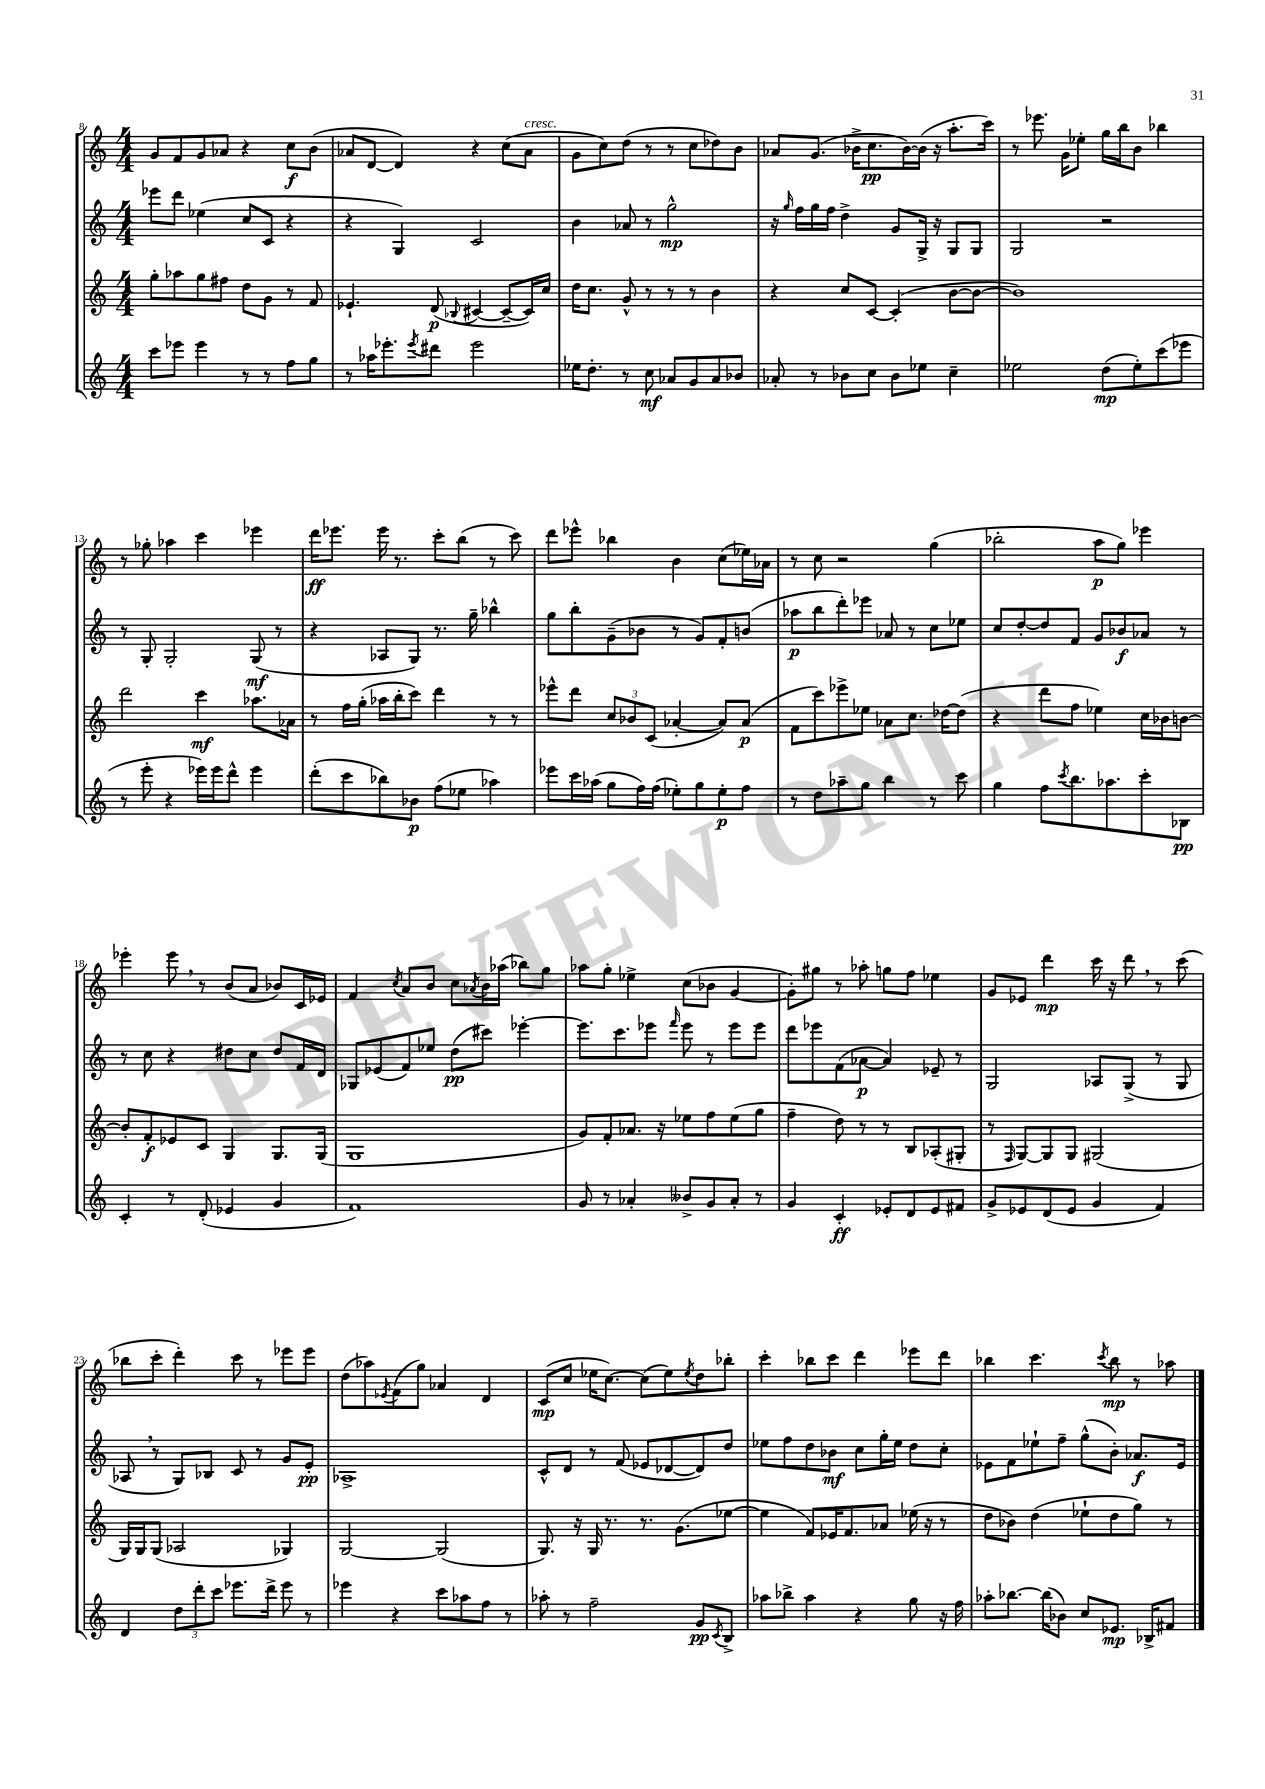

**kern	**dynam	**kern	**dynam	**kern	**dynam	**kern	**dynam
*part4	*part4	*part3	*part3	*part2	*part2	*part1	*part1
*staff4	*staff4	*staff3	*staff3	*staff2	*staff2	*staff1	*staff1
*clefG2	*	*clefG2	*	*clefG2	*	*clefG2	*
*k[]	*	*k[]	*	*k[]	*	*k[]	*
*M4/4	*	*M4/4	*	*M4/4	*	*M4/4	*
=8	=8	=8	=8	=8	=8	=8	=8
8ccc\L	.	8gg'\L	.	8eee-X\L	.	8g/L	.
8eee-X\J	.	8aa-X\	.	8ddd\J	.	8f/	.
4eee-\	.	8gg\	.	(4ee-X\	.	8g/	.
.	.	8ff#X\J	.	.	.	8a-X/J	.
8r	.	8dd\L	.	8cc/L	.	4r	.
8r	.	8g\J	.	8c/J	.	.	.
8ff\L	.	8r	.	4r	.	8cc\L	f
8gg\J	.	8f/	.	.	.	(8b\J	.
=9	=9	=9	=9	=9	=9	=9	=9
8r	.	4.e-X`/	.	4r	.	8a-X/L	.
16aa-X\KL	.	.	.	.	.	[8d/J	.
8.eee-X'\	.	.	.	.	.	.	.
.	.	.	.	4G/)	.	4d/])	.
8qeee-/	.	.	.	.	.	.	.
8ddd#X\J	.	(8d/	p	.	.	.	.
.	.	8qqB-X/	.	.	.	.	.
2eee-\	.	[4c#X/	.	2c/	.	4r	.
.	.	8c#~/L_	.	.	.	(8cc\L	.
!	!	!	!	!	!	!LO:TX:a:i:t=cresc.	!
.	.	16c#/L])	.	.	.	8a-\J	.
.	.	16cc/JJ	.	.	.	.	.
=10	=10	=10	=10	=10	=10	=10	=10
16ee-X\KL	.	16dd\KL	.	4b\	.	8g\L	.
8.dd'\J	.	8.cc\J	.	.	.	.	.
.	.	.	.	.	.	8cc\)	.
8r	.	8g^^/	.	8a-X/	.	(8dd\J	.
8cc\	mf	8r	.	8r	.	8r	.
8a-X/L	.	8r	.	2gg^^\	mp	8r	.
8g/	.	8r	.	.	.	8cc\L	.
8a-/	.	4b\	.	.	.	8dd-X\)	.
8b-X/J	.	.	.	.	.	8b\J	.
=11	=11	=11	=11	=11	=11	=11	=11
8a-X'/	.	4r	.	16r	.	8a-X/L	.
.	.	.	.	16qqgg/	.	.	.
.	.	.	.	16ff\LL	.	.	.
8r	.	.	.	16gg\	.	(8.g/J	.
.	.	.	.	16ff\JJ	.	.	.
8b-X\L	.	8cc/L	.	4dd^\	.	.	.
.	.	.	.	.	.	16b-X^\KL	.
8cc\J	.	[8c/J	.	.	.	8.cc\	pp
8b-\L	.	(4c'/]	.	8g/L	.	.	.
.	.	.	.	.	.	[16b-\L)	.
8ee-X\J	.	.	.	16G^/Jk	.	(16b-\JJ]	.
.	.	.	.	16r	.	16r	.
4cc~\	.	[8b\L	.	8G/L	.	8.aa'\L	.
.	.	8b\J_	.	8G/J	.	.	.
.	.	.	.	.	.	16ccc\Jk)	.
=12	=12	=12	=12	=12	=12	=12	=12
2ee-X\	.	1b])	.	2G/	.	8r	.
.	.	.	.	.	.	8.eee-X\	.
.	.	.	.	.	.	16g\KL	.
.	.	.	.	.	.	8ee-X'\J	.
(8dd\L	mp	.	.	2r	.	16gg\LL	.
.	.	.	.	.	.	16bb\J	.
8ee-'\)	.	.	.	.	.	8b\J	.
(8ccc\	.	.	.	.	.	4bb-X\	.
8eee-X\J	.	.	.	.	.	.	.
!!LO:LB:g=z
=13	=13	=13	=13	=13	=13	=13	=13
8r	.	2ddd\	.	8r	.	8r	.
8eee'\	.	.	.	8G'/	.	8gg-X'\	.
4r	.	.	.	2G'/	.	4aa-X\	.
16eee-X\LL)	.	4ccc\	mf	.	.	4ccc\	.
16eee-\J	.	.	.	.	.	.	.
8ddd^^\J	.	.	.	.	.	.	.
4eee-\	.	8.aa-X\L	.	(8G/	mf	4eee-X\	.
.	.	.	.	8r	.	.	.
.	.	16a-X\Jk	.	.	.	.	.
=14	=14	=14	=14	=14	=14	=14	=14
(8ddd'\L	.	8r	.	4r	.	16ddd\KL	ff
.	.	.	.	.	.	8.eee-X\J	.
8ccc\	.	16ff\LL	.	.	.	.	.
.	.	(16gg'\JJ	.	.	.	.	.
8bb-X\)	.	16aa-X\LL	.	8A-X/L	.	16eee-\	.
.	.	16bb'\J	.	.	.	8.r	.
8b-X\J	p	8ccc\J)	.	8G/J)	.	.	.
(8ff\L	.	4ddd\	.	8.r	.	8ccc'\L	.
8ee-X\J	.	.	.	.	.	(8bb\J	.
.	.	.	.	16gg~\	.	.	.
4aa-X\)	.	8r	.	4bb-X^^\	.	8r	.
.	.	8r	.	.	.	8ccc\)	.
=15	=15	=15	=15	=15	=15	=15	=15
8eee-X\L	.	8eee-X^^\L	.	8gg\L	.	8ddd\L	.
16ccc\L	.	8ddd\J	.	8bb'\	.	8eee-X^^\J	.
(16aa-X\JJ	.	.	.	.	.	.	.
8gg\L	.	12cc/L	.	(8g~\	.	4bb-X\	.
.	.	12b-X/	.	.	.	.	.
16ff\L)	.	.	.	8b-X\J	.	.	.
.	.	(12c/J	.	.	.	.	.
(16ff\JJ	.	.	.	.	.	.	.
8ee-X'\L)	.	[4a-X'/	.	8r	.	4b\	.
8gg\	.	.	.	8g/L)	.	.	.
8ee-'\	p	8a-/L])	.	8f'/	.	(8cc\L	.
8ff\J	.	(8a-/J	p	(8bn/J	.	16ee-X\L)	.
.	.	.	.	.	.	16a-X\JJ	.
=16	=16	=16	=16	=16	=16	=16	=16
8r	.	8f\L	.	8aa-X\L	p	8r	.
8dd\L	.	8ccc\)	.	8bb\	.	8cc\	.
8aa-X~\	.	8eee-X^\	.	8ddd'\)	.	2r	.
8gg\J	.	8ee-X\J	.	8eee-X\J	.	.	.
4bb\	.	8a-X\L	.	8a-X/	.	.	.
.	.	8.cc\J	.	8r	.	.	.
8r	.	.	.	8cc\L	.	(4gg\	.
.	.	[16dd-X\KL	.	.	.	.	.
8ccc\	.	(8dd-\J]	.	8ee-X\J	.	.	.
=17	=17	=17	=17	=17	=17	=17	=17
4gg\	.	4r	.	8cc/L	.	2bb-X'\	.
.	.	.	.	[8dd'/	.	.	.
8ff\L	.	8ddd\L	.	8dd/]	.	.	.
8qccc/	.	.	.	.	.	.	.
8.bb\	.	8ff\J	.	8f/J	.	.	.
.	.	4ee-X\)	.	8g/L	.	8aa\L	p
8.aa-X\	.	.	.	.	.	.	.
.	.	.	.	8b-X/	f	8gg\J)	.
8ccc'\	.	16cc\LL	.	8a-X/J	.	4eee-X\	.
.	.	16b-X\J	.	.	.	.	.
8B-X\J	pp	[8bn\J	.	8r	.	.	.
!!LO:LB:g=z
=18	=18	=18	=18	=18	=18	=18	=18
4c'/	.	8b'/L]	.	8r	.	4eee-X'\	.
.	.	8f'/	f	8cc\	.	.	.
8r	.	8e-X/	.	4r	.	8eee-,\	.
(8d'/	.	8c/J	.	.	.	8r	.
4e-X/	.	4G/	.	8dd#X\L	.	(8b/L	.
.	.	.	.	8cc\J	.	8a/J	.
4g/	.	8.G/L	.	8dd#/L	.	8b-X/L)	.
.	.	.	.	16f/L	.	16c/L	.
.	.	(16G/Jk	.	16d/JJ	.	16e-X/JJ	.
=19	=19	=19	=19	=19	=19	=19	=19
1f)	.	1G	.	8G-X/L	.	4f/	.
.	.	.	.	(8e-X/	.	.	.
.	.	.	.	.	.	8qcc/	.
.	.	.	.	8f/)	.	8a/L	.
.	.	.	.	8ee-X/J	.	8b/J	.
.	.	.	.	(8dd\L	pp	8cc\L	.
.	.	.	.	.	.	8qa-X/	.
.	.	.	.	8ccc#X\J)	.	16b\L	.
.	.	.	.	.	.	(16aa-X\JJ	.
.	.	.	.	[4eee-X'\	.	8bb-X\L)	.
.	.	.	.	.	.	8gg\J	.
=20	=20	=20	=20	=20	=20	=20	=20
8g/	.	8g/L)	.	8.eee-\L]	.	8aa-X\L	.
8r	.	8f'/	.	.	.	8gg'\J	.
.	.	.	.	8.ccc\	.	.	.
4a-X'/	.	8.a-X/J	.	.	.	4ee-X^\	.
.	.	.	.	8eee-X\J	.	.	.
.	.	16r	.	.	.	.	.
.	.	.	.	16qqfff/	.	.	.
8b--X^/L	.	8ee-X\L	.	8eee-\	.	(8cc\L	.
8g/	.	8ff\	.	8r	.	8b-X\J	.
8a-'/J	.	(8ee-\	.	8eee-\L	.	[4g/	.
8r	.	8gg\J	.	8eee-\J	.	.	.
=21	=21	=21	=21	=21	=21	=21	=21
4g/	.	4ff~\	.	8ddd\L	.	8g'\L])	.
.	.	.	.	8eee-X\	.	8gg#X\J	.
4c'/	ff	8dd\)	.	(8f\	.	8r	.
.	.	8r	.	[8a-X\J	p	8aa-X'\	.
8e-X'/L	.	8r	.	4a-/])	.	8ggn\L	.
8d/	.	8B/L	.	.	.	8ff\J	.
8e-/	.	(8A-X'/	.	8e-X~/	.	4ee-X\	.
8f#X/J	.	8G#X'/J	.	8r	.	.	.
=22	=22	=22	=22	=22	=22	=22	=22
8g^/L	.	8r	.	2G/	.	8g/L	.
.	.	16qqF/	.	.	.	.	.
8e-X/	.	[8G/L)	.	.	.	8e-X/J	.
(8d/	.	8G/]	.	.	.	4ddd\	mp
8e-/J	.	8G/J	.	.	.	.	.
4g/	.	(2G#X/	.	8A-X/L	.	16ccc\	.
.	.	.	.	.	.	16r	.
.	.	.	.	(8G^/J	.	8ddd,\	.
4f/)	.	.	.	8r	.	8r	.
.	.	.	.	8G/	.	(8ccc\	.
!!LO:LB:g=z
=23	=23	=23	=23	=23	=23	=23	=23
4d/	.	16G/LL)	.	8A-X,/	.	8bb-X\L	.
.	.	16G/J	.	.	.	.	.
.	.	(8G/J	.	8r	.	8ccc'\J	.
12dd\L	.	2A-X/	.	8G/L)	.	4ddd'\)	.
12ddd'\	.	.	.	.	.	.	.
.	.	.	.	8B-X/J	.	.	.
12ccc\J	.	.	.	.	.	.	.
8.eee-X\L	.	.	.	8c/	.	8ccc\	.
.	.	.	.	8r	.	8r	.
16ddd^\Jk	.	.	.	.	.	.	.
8eee-\	.	4G-X/)	.	8g/L	.	8eee-X\L	.
8r	.	.	.	8e'/J	pp	8eee-\J	.
=24	=24	=24	=24	=24	=24	=24	=24
4eee-X\	.	[2G/	.	1A-X^	.	(8dd\L	.
.	.	.	.	.	.	8aa-X\)	.
.	.	.	.	.	.	8qe-X/	.
4r	.	.	.	.	.	(8f\	.
.	.	.	.	.	.	8gg\J)	.
8ccc\L	.	(2G/]	.	.	.	4a-X/	.
8aa-X\	.	.	.	.	.	.	.
8ff\J	.	.	.	.	.	4d/	.
8r	.	.	.	.	.	.	.
=25	=25	=25	=25	=25	=25	=25	=25
8aa-X'\	.	8.G/)	.	8c^^/L	.	(8c/L	mp
8r	.	.	.	8d/J	.	8cc/J	.
.	.	16r	.	.	.	.	.
2ff~\	.	16G/	.	8r	.	16ee-X\KL	.
.	.	8.r	.	.	.	[8.cc\J)	.
.	.	.	.	(8f/	.	.	.
.	.	8.r	.	8e-X/L	.	(8cc\L]	.
.	.	.	.	[8d-X/	.	8ee-\)	.
.	.	(8.g\L	.	.	.	.	.
.	.	.	.	.	.	8qee-/	.
8g/L	pp	.	.	8d-/])	.	8dd\	.
8qc/	.	.	.	.	.	.	.
8B^/J	.	[8ee-X\J	.	8dd/J	.	8bb-X'\J	.
=26	=26	=26	=26	=26	=26	=26	=26
8aa-X\L	.	4ee-\]	.	8ee-X\L	.	4ccc'\	.
8bb-X^\J	.	.	.	8ff\	.	.	.
4aa-\	.	8f/L)	.	8dd\	.	8bb-X\L	.
.	.	16e-X/K	.	8b-X\J	mf	8ccc\J	.
.	.	8.f/	.	.	.	.	.
4r	.	.	.	8cc\L	.	4ddd\	.
.	.	8a-X/J	.	16gg'\L	.	.	.
.	.	.	.	16ee-\JJ	.	.	.
8gg\	.	(16ee-X\	.	8dd\L	.	8eee-X\L	.
.	.	16r	.	.	.	.	.
16r	.	8r	.	8cc'\J	.	8ddd\J	.
16ff\	.	.	.	.	.	.	.
=27	=27	=27	=27	=27	=27	=27	=27
8aa-X'\L	.	8dd\L	.	8e-X\L	.	4bb-X\	.
[8.bb-X\J	.	8b-X\J)	.	8f\	.	.	.
.	.	(4dd\	.	8ee-X`\	.	4.ccc\	.
(16bb-\KL]	.	.	.	.	.	.	.
8b-X\J)	.	.	.	8ff~\J	.	.	.
8cc/L	.	8ee-X`\L	.	(8gg^^\L	.	.	.
.	.	.	.	.	.	8qccc/	.
8.e-X/J	mp	8dd\	.	8b'\J)	.	8bb-\	mp
.	.	8gg\J)	.	8.a-X/L	f	8r	.
16B-X^/KL	.	.	.	.	.	.	.
8f#X/J	.	8r	.	.	.	8aa-X\	.
.	.	.	.	16e-/Jk	.	.	.
==	==	==	==	==	==	==	==
*-	*-	*-	*-	*-	*-	*-	*-
